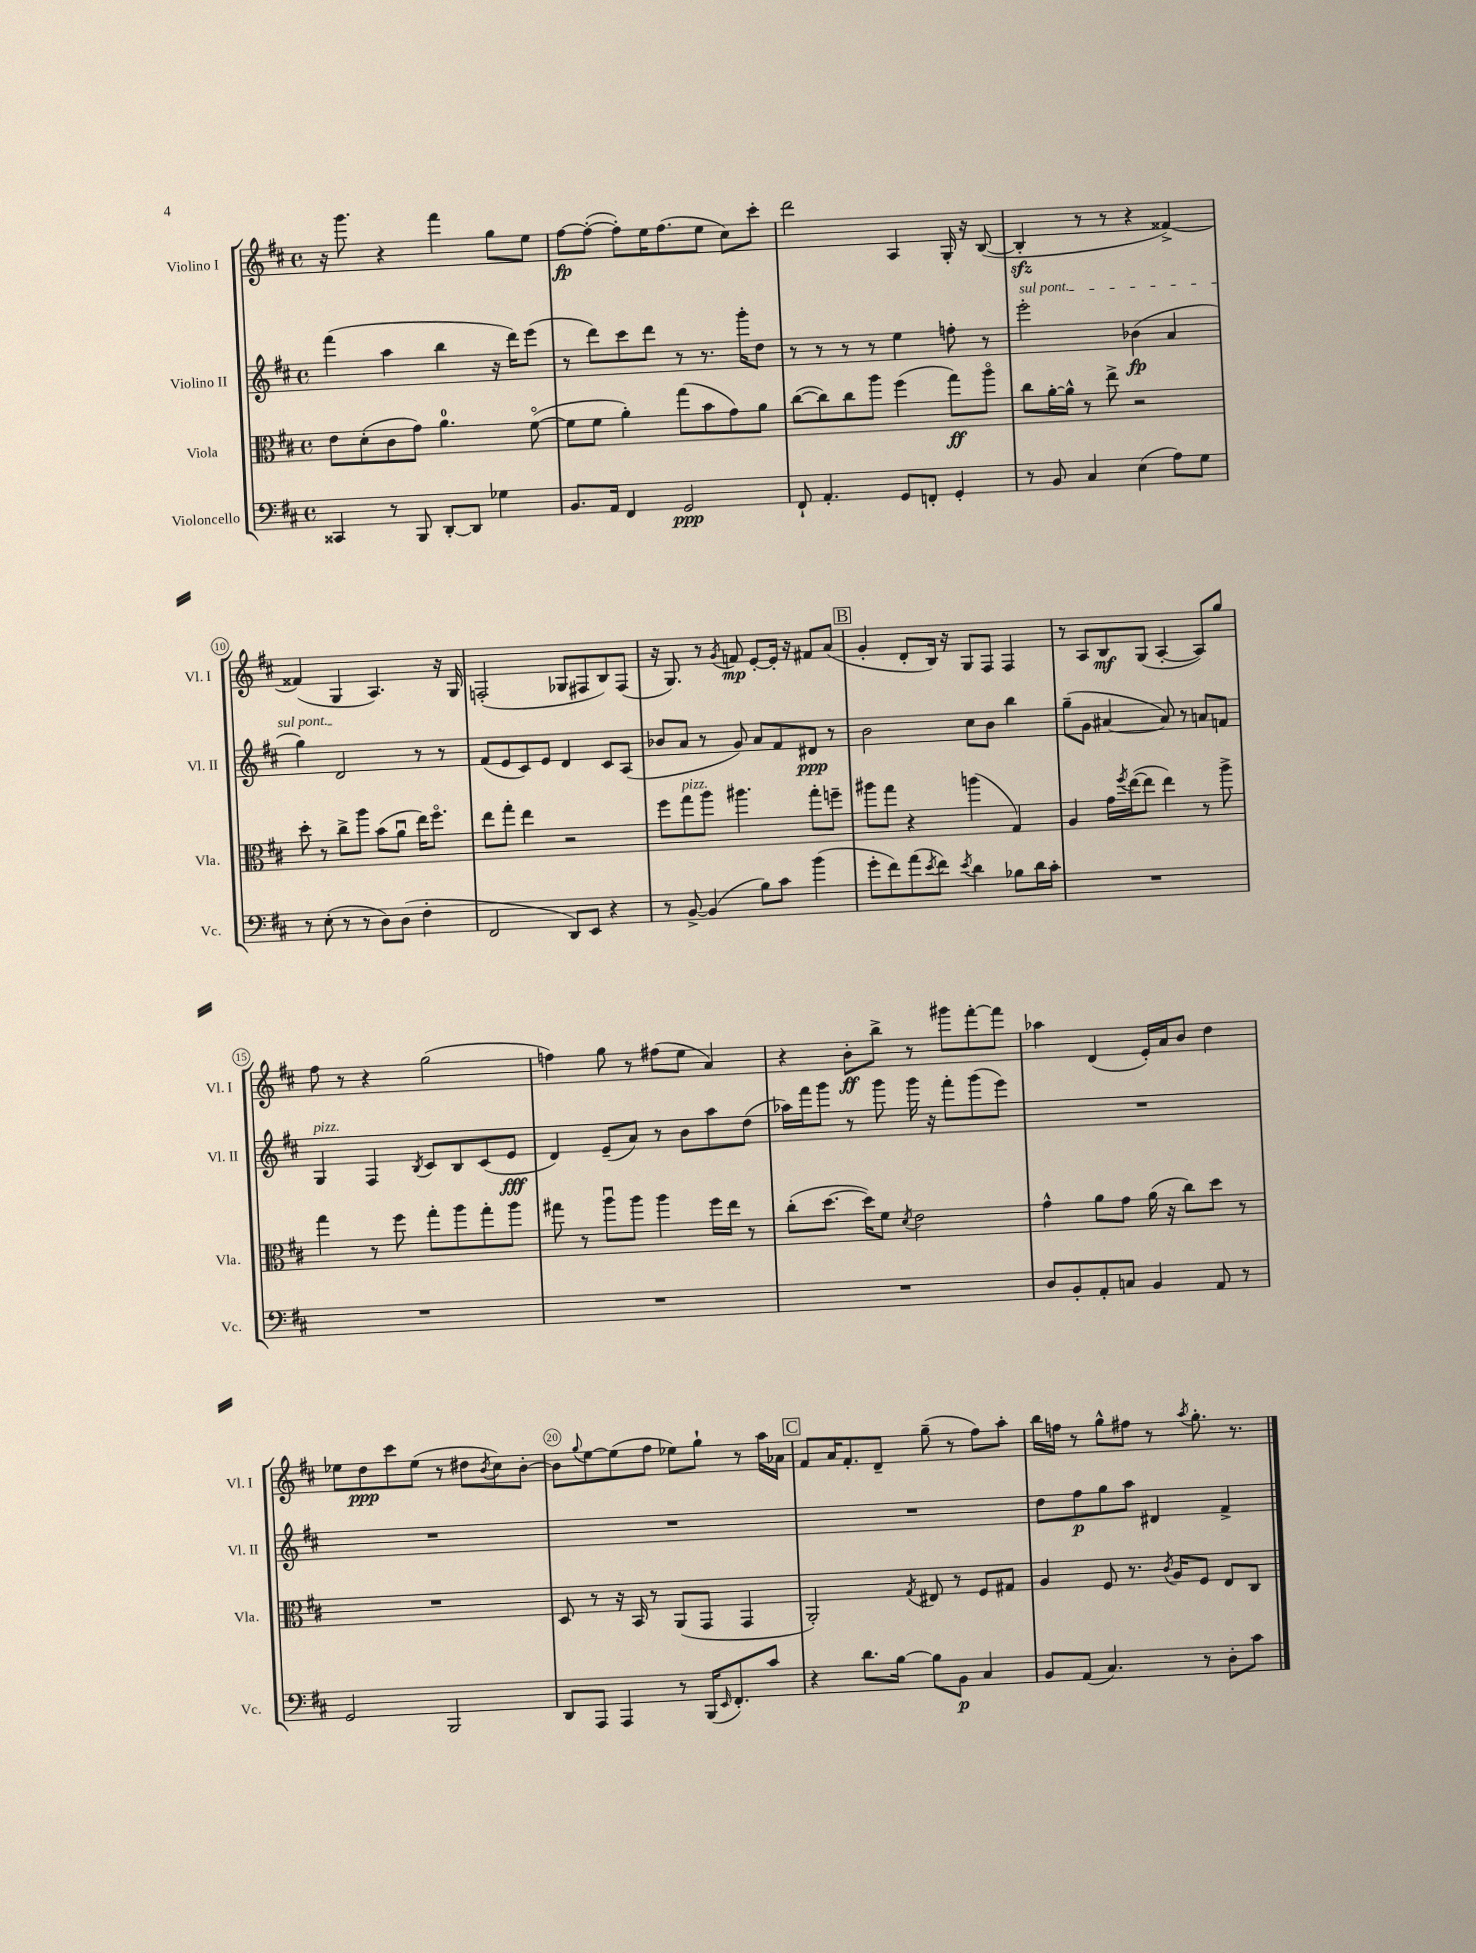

**kern	**dynam	**kern	**dynam	**kern	**dynam	**kern	**dynam
*part4	*part4	*part3	*part3	*part2	*part2	*part1	*part1
*staff4	*staff4	*staff3	*staff3	*staff2	*staff2	*staff1	*staff1
*I"Violoncello	*	*I"Viola	*	*I"Violino II	*	*I"Violino I	*
*I'Vc.	*	*I'Vla.	*	*I'Vl. II	*	*I'Vl. I	*
*clefF4	*	*clefC3	*	*clefG2	*	*clefG2	*
*k[f#c#]	*	*k[f#c#]	*	*k[f#c#]	*	*k[f#c#]	*
*M4/4	*	*M4/4	*	*M4/4	*	*M4/4	*
*met(c)	*	*met(c)	*	*met(c)	*	*met(c)	*
=6	=6	=6	=6	=6	=6	=6	=6
4CC##X/	.	8e\L	.	(4fff#\	.	16r	.
.	.	.	.	.	.	8.ggg\	.
.	.	(8d'\	.	.	.	.	.
8r	.	8c#\	.	4aa\	.	4r	.
8BBB/	.	8g\J)	.	.	.	.	.
[8DD'/L	.	4.a\	.	4bb\	.	4fff#\	.
8DD/J]	.	.	.	.	.	.	.
4G-X\	.	.	.	16r	.	8gg\L	.
.	.	.	.	16ddd\KL)	.	.	.
.	.	([8f#\	.	(8eee\J	.	8ee\J	.
=7	=7	=7	=7	=7	=7	=7	=7
8.BB/L	.	8f#\L]	.	8r	.	[8ff#\L	fp
.	.	8f#\J	.	8ddd\L)	.	(8ff#'\J_	.
16AA/Jk	.	.	.	.	.	.	.
4FF#/	.	4a'\)	.	8ccc#\	.	8ff#'\L])	.
.	.	.	.	8ddd\J	.	16ee\K	.
.	.	.	.	.	.	(8.ff#\	.
2GG/	ppp	(8gg\L	.	8r	.	.	.
.	.	8b\	.	8.r	.	8ee\J	.
.	.	8g\)	.	.	.	8cc#\L)	.
.	.	.	.	16ggg'\KL	.	.	.
.	.	8a\J	.	8dd\J	.	8ccc#'\J	.
=8	=8	=8	=8	=8	=8	=8	=8
8FF#`/	.	([8cc#\L	.	8r	.	2ddd\	.
4.AA'/	.	8cc#\])	.	8r	.	.	.
.	.	8cc#\	.	8r	.	.	.
.	.	8aa\J	.	8r	.	.	.
8GG/L	.	(4ff#\	.	4ee\	.	4A/	.
8FFn'/J	.	.	.	.	.	.	.
4GG'/	.	8gg\L)	ff	8ffn'\	.	16G'/	.
.	.	.	.	.	.	16r	.
.	.	8aa\J	.	8r	.	([8B/	.
=9	=9	=9	=9	=9	=9	=9	=9
!	!	!	!	!LO:TX:a:i:t=sul pont.	!	!	!
8r	.	8cc#\L	.	2eee'\	.	4Bzz'/]	.
8BB/	.	[16a'\L	.	.	.	.	.
.	.	16a^^\JJ]	.	.	.	.	.
4C#/	.	8r	.	.	.	8r	.
.	.	8ee^\	.	.	.	8r	.
(4E\	.	2r	.	(4b-X\	fp	4r	.
8A\L)	.	.	.	4a/	.	[4f##X^/)	.
8G\J	.	.	.	.	.	.	.
!!LO:LB:g=z
=10	=10	=10	=10	=10	=10	=10	=10
8r	.	8dd'\	.	4gg\)	.	(4f##X/]	.
(8E'\	.	8r	.	.	.	.	.
8r	.	8cc#^\L	.	2d/	.	4G/	.
8r	.	8aa\J	.	.	.	.	.
8D\L)	.	(8b\L	.	.	.	4.A/)	.
(8D\J	.	8au\J	.	.	.	.	.
4F#'\	.	16ee\KL)	.	8r	.	.	.
.	.	8.ff#\J	.	.	.	.	.
.	.	.	.	8r	.	16r	.
.	.	.	.	.	.	16G/	.
=11	=11	=11	=11	=11	=11	=11	=11
2FF#/	.	8ee\L	.	(8f#/L	.	(2Fn'/	.
.	.	8gg'\J	.	8e/	.	.	.
.	.	4ee\	.	8c#/)	.	.	.
.	.	.	.	8e/J	.	.	.
8DD/L)	.	2r	.	4d/	.	8G-X/L	.
8EE/J	.	.	.	.	.	8F#X/	.
4r	.	.	.	8c#/L	.	8B/)	.
.	.	.	.	(8A/J	.	(8F#/J	.
=12	=12	=12	=12	=12	=12	=12	=12
8r	.	8ff#\L	.	8b-X/L	.	16r	.
.	.	.	.	.	.	8.G/)	.
!	!	!LO:TX:a:i:t=pizz.	!	!	!	!	!
[8BB^/	.	8gg\	.	8a/J	.	.	.
(4BB/]	.	8aa\J	.	8r	.	8r	.
.	.	.	.	.	.	8qg/	.
.	.	4.aa#X\	.	8g/)	.	8fn/	mp
8B\L)	.	.	.	8a/L	.	[8e'/L	.
8c#\J	.	.	.	8f#/	.	16e'/Jk]	.
.	.	.	.	.	.	16r	.
(4b\	.	8gg'\L	.	8d#X/J	ppp	8f#X/L	.
.	.	8ffn~\J	.	8r	.	(8a/J	.
!!LO:REH:place=s1:t=B
=13	=13	=13	=13	=13	=13	=13	=13
8g'\L	.	8aa#X\L	.	2b\	.	4g'/	.
8f#\)	.	8gg\J	.	.	.	.	.
(8a\	.	4r	.	.	.	8d'/L	.
8qe/	.	.	.	.	.	.	.
8f#\J)	.	.	.	.	.	16B/Jk)	.
.	.	.	.	.	.	16r	.
8qe/	.	.	.	.	.	.	.
4d\	.	(4aan\	.	8cc#\L	.	8G/L	.
.	.	.	.	8b\J	.	8F#/J	.
8B-X\L	.	4G/)	.	4bb\	.	4F#/	.
16d\L	.	.	.	.	.	.	.
16c#'\JJ	.	.	.	.	.	.	.
=14	=14	=14	=14	=14	=14	=14	=14
1r	.	4A/	.	(8gg~\L	.	8r	.
.	.	.	.	8g\J	.	8A/L	.
.	.	16g\LL	.	[4a#X/	.	8B/	mf
.	.	8qff#/	.	.	.	.	.
.	.	([16ee\J	.	.	.	.	.
.	.	8ee\J]	.	.	.	(8G/J	.
.	.	4ee\)	.	8a#/])	.	[4A'/	.
.	.	.	.	8r	.	.	.
.	.	8r	.	8an/L	.	8A/L])	.
.	.	8aa^\	.	8fn/J	.	8gg/J	.
!!LO:LB:g=z
=15	=15	=15	=15	=15	=15	=15	=15
!	!	!	!	!LO:TX:a:i:t=pizz.	!	!	!
1r	.	4gg\	.	4G/	.	8ff#\	.
.	.	.	.	.	.	8r	.
.	.	8r	.	4F#/	.	4r	.
.	.	8ff#\	.	.	.	.	.
.	.	.	.	8qB/	.	.	.
.	.	8gg'\L	.	8c#/L	.	(2gg\	.
.	.	8aa\	.	8B/	.	.	.
.	.	8gg'\	.	(8c#/	.	.	.
.	.	8aa\J	.	8e/J	fff	.	.
=16	=16	=16	=16	=16	=16	=16	=16
1r	.	8gg#X\	.	4d/)	.	4ffn\)	.
.	.	8r	.	.	.	.	.
.	.	8aau\L	.	(8e~/L	.	8gg\	.
.	.	8aa\J	.	8a/J)	.	8r	.
.	.	4aa\	.	8r	.	(8ff#X\L	.
.	.	.	.	8b\L	.	8ee\J	.
.	.	16ff#\LL	.	8aa\	.	4a/)	.
.	.	16ee\JJ	.	.	.	.	.
.	.	8r	.	(8dd\J	.	.	.
=17	=17	=17	=17	=17	=17	=17	=17
1r	.	(8cc#'\L	.	16aa-X\LL)	.	4r	.
.	.	.	.	16fff#\J	.	.	.
.	.	[8.dd\J	.	8ggg\J	.	.	.
.	.	.	.	8r	.	8b'\L	ff
.	.	16dd\KL])	.	.	.	.	.
.	.	8f#\J	.	8ggg\	.	8bb^\J	.
.	.	8qd/	.	.	.	.	.
.	.	2e\	.	16ggg\	.	8r	.
.	.	.	.	16r	.	.	.
.	.	.	.	8fff#'\L	.	8ggg#X\L	.
.	.	.	.	(8ggg\	.	[8fff#'\	.
.	.	.	.	8eee\J)	.	8fff#\J]	.
=18	=18	=18	=18	=18	=18	=18	=18
8D/L	.	4g^^\	.	1r	.	4aa-X\	.
8BB'/	.	.	.	.	.	.	.
8AA'/	.	8a\L	.	.	.	(4d/	.
8Cn/J	.	8g\J	.	.	.	.	.
4BB/	.	(16a\	.	.	.	16e'/LL)	.
.	.	16r	.	.	.	16a/J	.
.	.	8cc#\L)	.	.	.	8b/J	.
8AA/	.	8dd\J	.	.	.	4dd\	.
8r	.	8r	.	.	.	.	.
!!LO:LB:g=z
=19	=19	=19	=19	=19	=19	=19	=19
2GG/	.	1r	.	1r	.	8ee-X\L	.
.	.	.	.	.	.	8dd\	ppp
.	.	.	.	.	.	8ccc#\	.
.	.	.	.	.	.	(8ee-\J	.
2BBB/	.	.	.	.	.	8r	.
.	.	.	.	.	.	8dd#X\L	.
.	.	.	.	.	.	8qb/	.
.	.	.	.	.	.	8cc#\)	.
.	.	.	.	.	.	[8b'\J	.
=20	=20	=20	=20	=20	=20	=20	=20
8DD/L	.	8D/	.	1r	.	8b\L]	.
.	.	.	.	.	.	8qqgg/	.
8AAA/J	.	8r	.	.	.	[8ee\	.
4AAA/	.	16r	.	.	.	(8ee\]	.
.	.	16BB/	.	.	.	.	.
.	.	8r	.	.	.	8ff#\J	.
8r	.	(8AA/L	.	.	.	8ee-X\L)	.
(16BBB/KL	.	8GG/J	.	.	.	8gg`\J	.
16qqEE/	.	.	.	.	.	.	.
8.FF#'/)	.	.	.	.	.	.	.
.	.	4GG/	.	.	.	8r	.
8c#/J	.	.	.	.	.	16aa\LL	.
.	.	.	.	.	.	16a-X\JJ	.
!!LO:REH:place=s1:t=C
=21	=21	=21	=21	=21	=21	=21	=21
4r	.	2AA'/)	.	1r	.	8f#/L	.
.	.	.	.	.	.	16a/K	.
.	.	.	.	.	.	8.f#'/	.
8.d\L	.	.	.	.	.	.	.
.	.	.	.	.	.	8d~/J	.
[16B\Jk	.	.	.	.	.	.	.
.	.	8qG/	.	.	.	.	.
8B\L]	.	8E#X/	.	.	.	(8gg~\	.
8BB\J	p	8r	.	.	.	8r	.
4C#/	.	8F#/L	.	.	.	8ff#\L)	.
.	.	8G#X/J	.	.	.	8aa'\J	.
=22	=22	=22	=22	=22	=22	=22	=22
8BB/L	.	4A/	.	8dd\L	.	16bb\LL	.
.	.	.	.	.	.	16ffn\JJ	.
(8AA/J	.	.	.	8ff#\	p	8r	.
4.C#/)	.	8F#/	.	8gg\	.	8gg^^\L	.
.	.	8.r	.	8aa\J	.	8ff#X\J	.
.	.	.	.	4d#X/	.	8r	.
.	.	8qc#/	.	.	.	.	.
.	.	16A/KL	.	.	.	.	.
.	.	.	.	.	.	8qaa/	.
8r	.	8F#/J	.	.	.	8.gg'\	.
8D'\L	.	8E/L	.	4f#^/	.	.	.
.	.	.	.	.	.	8.r	.
8c#\J	.	8C#/J	.	.	.	.	.
==	==	==	==	==	==	==	==
*-	*-	*-	*-	*-	*-	*-	*-
